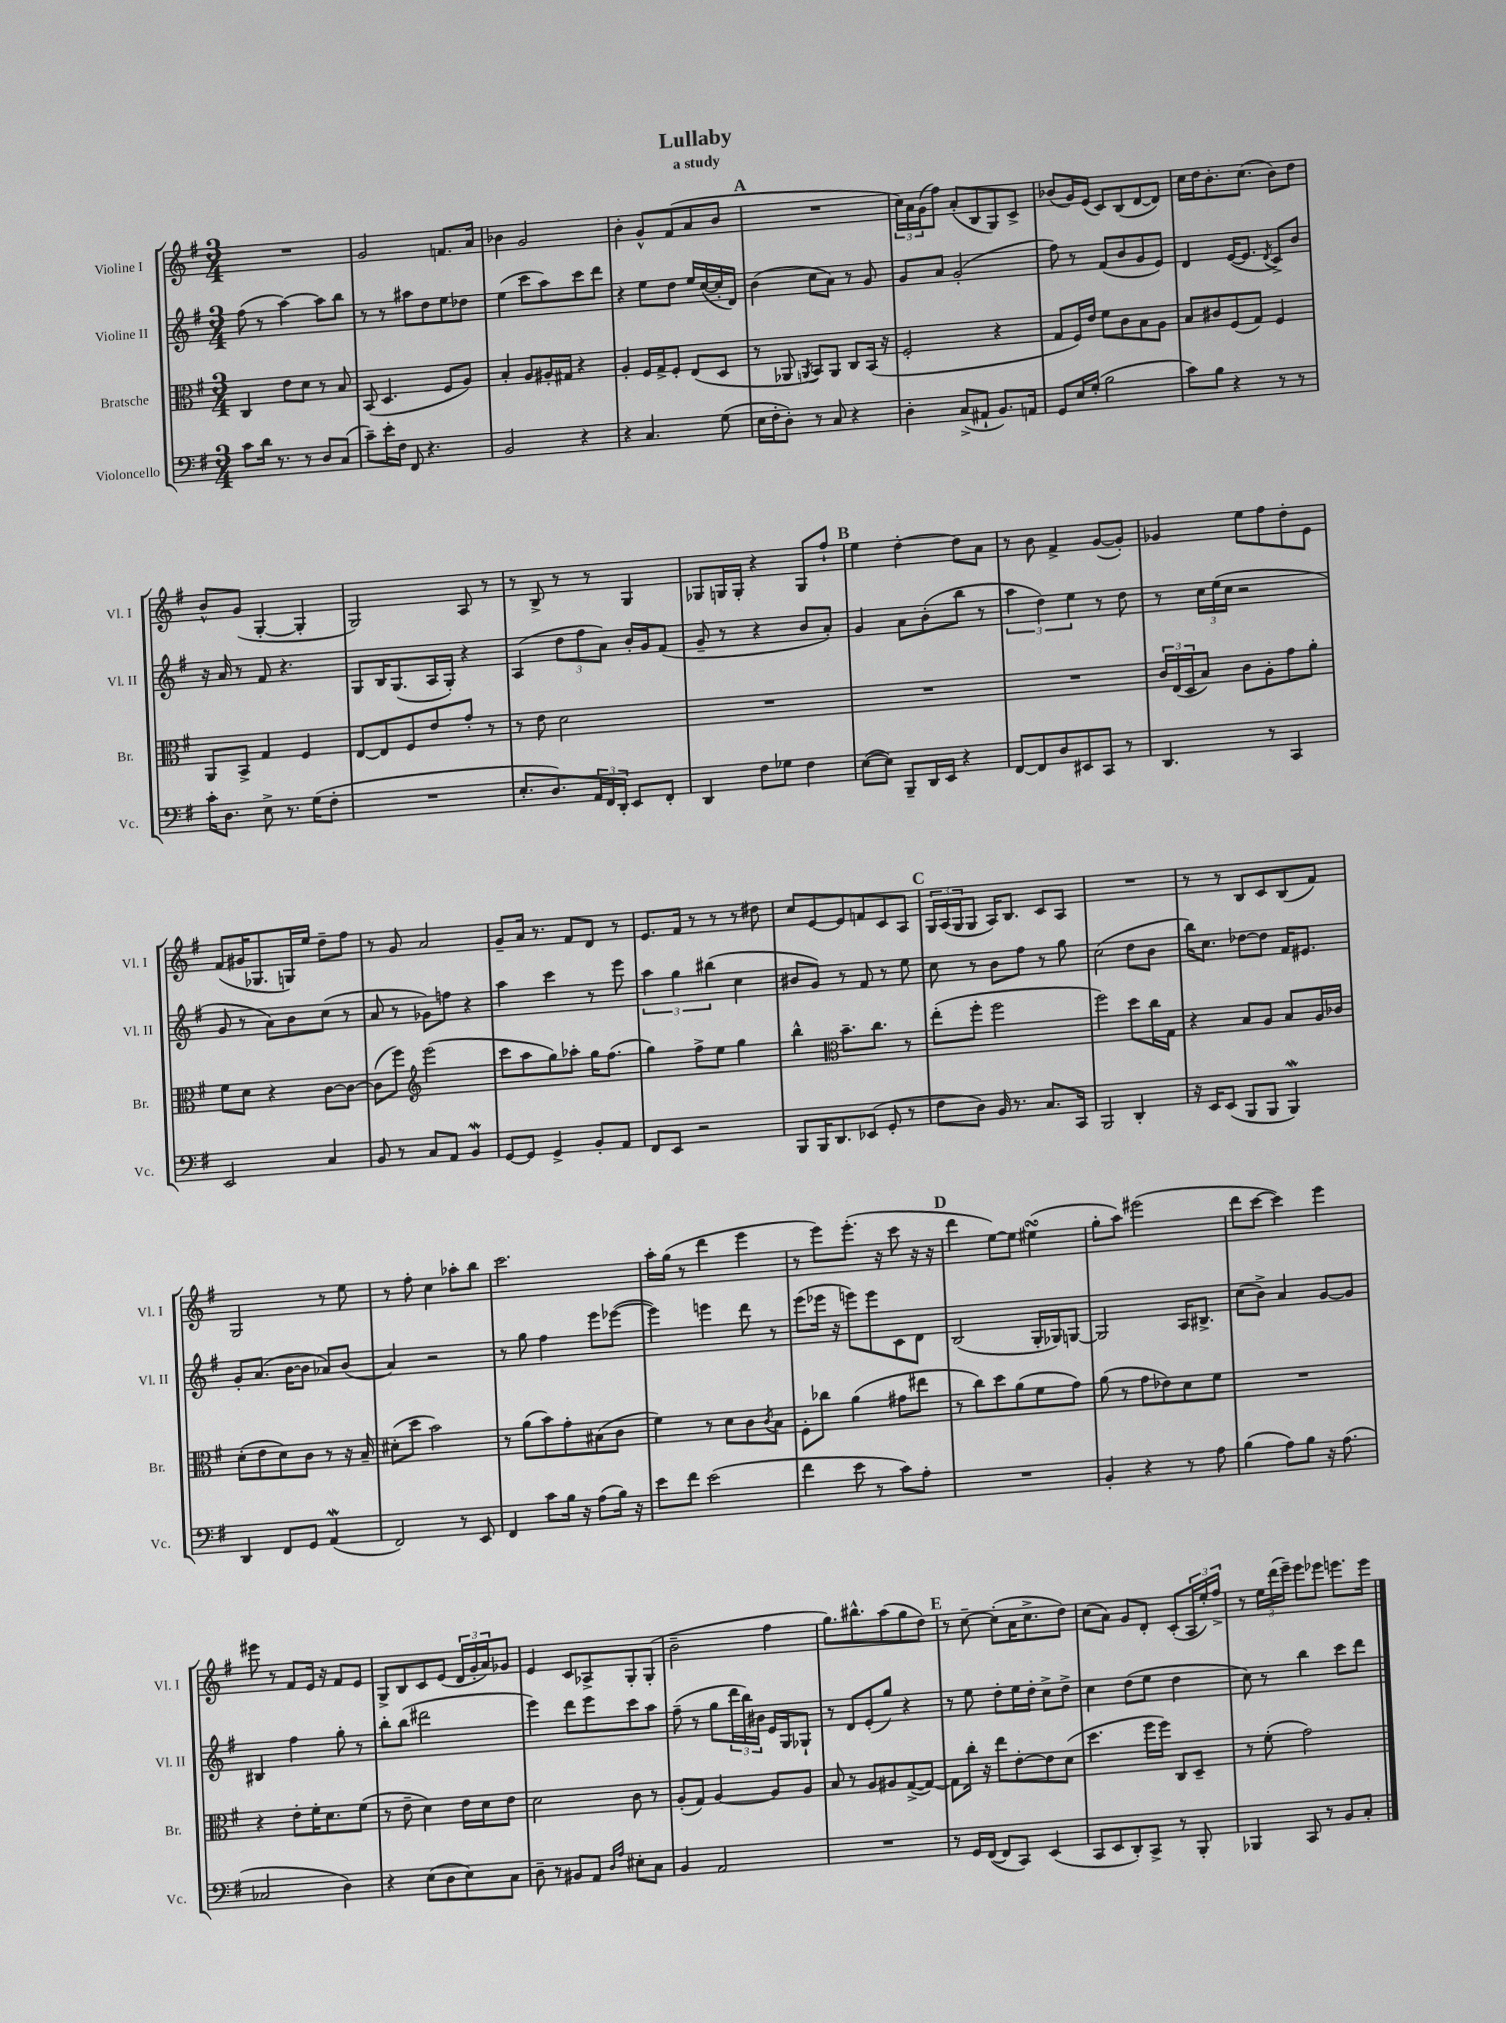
\header { title = "Lullaby" subtitle = "a study" }
<<
\new StaffGroup <<
\new Staff = "s0" \with { instrumentName = "Violine I" shortInstrumentName = "Vl. I" } {
    \clef treble \key g \major \numericTimeSignature \time 3/4
    R2. |
    g'2 f'8. a'16 |
    bes'4 g'2 |
    b'4-. g'8-^ fis'8( a'8 b'8 |
    \mark \markup { \bold "A" } R2. |
    \tuplet 3/2 { c''16) a'16 g'16( } fis''8) a'8-.( b8 g8) c'8-> |
    bes'8( g'16) e'16( c'8) b8( d'8~ d'8) |
    c''16 d''16 b'8.-. c''8.( b'8) d''8 |
    b'8-^ g'8( g4~-. g4-. |
    g2) a8 r8 |
    r8 b8-> r8 r8 g4 |
    ges8 g16 g16-. r4 g8 fis''8-! |
    \mark \markup { \bold "B" } e''4 d''4~-. d''8 a'8 |
    r8 b'8 fis'4-> g'8~( g'8-.) |
    ges'4 e''8 fis''8 d''8-. e'8 |
    fis'8( gis'16 ges8. g16) e''16 d''8-- fis''8 |
    r8 g'8 a'2 |
    g'8-- a'16 r8. fis'8 d'8 r8 |
    e'8. fis'16 r8 r8 r8 dis''8 |
    c''8 e'8~ e'8 f'8 c'8 a8 |
    \mark \markup { \bold "C" } \tuplet 3/2 { g16 a16( g16 } g8 a16) b8. c'8 a8 |
    R2. |
    r8 r8 b8 c'8 b8( fis'8) |
    g2 r8 e''8 |
    r8 fis''8-. c''4 aes''8-. b''8 |
    c'''2. |
    a''16-. g''16( r8 d'''4 e'''4 |
    r8 e'''8) e'''8.-.( r16 c'''8 r16 r16 |
    \mark \markup { \bold "D" } d'''4 e''8~) e''8 eis''4\turn( |
    g''8-. a''8) eis'''2( |
    d'''8 c'''8~ c'''4) e'''4 |
    eis'''8 r8 fis'8 e'16 r16 fis'8 e'8 |
    g8-> b8 c'8 e'8( \tuplet 3/2 { d'16 g'16-. a'16) } ges'8 |
    e'4 c'8 aes8-> g8-. g8-.( |
    b'2-- fis''4 |
    g''8.) bis''8.-^ a''8( g''8 d''8) |
    \mark \markup { \bold "E" } r8 c''8~-- c''8-.( a'16 c''8.-> d''8) |
    c''8( a'8) g'8 d'8-. c'8-.( \tuplet 3/2 { a16 e''16-.) fis''16-> } |
    r8 \tuplet 3/2 { e''16 d'''16( e'''16--) } e'''8 ees'''8 e'''8. e'''16 \bar "|." |
}
\new Staff = "s1" \with { instrumentName = "Violine II" shortInstrumentName = "Vl. II" } {
    \clef treble \key g \major \numericTimeSignature \time 3/4
    fis''8( r8 a''4~) a''8 b''8 |
    r8 r8 ais''8 d''8 e''8 des''8 |
    e''4( c'''8 a''8) c'''8 d'''8 |
    r4 e''8 d''8 e''16 c''16~( c''16-. d'16) |
    \mark \markup { \bold "A" } b'4( c''8 a'8) r8 g'8 |
    g'8 a'8 g'2-.( |
    fis''8) r8 fis'8( b'8 g'8 e'8) |
    d'4 e'16~( e'8. \acciaccatura { d'8 } c'8->) b'8 |
    r16 a'16 r8 fis'8 r4. |
    g8 b16 g8.( a16 g16-.) r4 |
    a4( \tuplet 3/2 { d''8 fis''8 a'8) } b'16-. g'16 fis'8( |
    g'8-- r8 r4 b'8 a'8-.) |
    \mark \markup { \bold "B" } g'4 a'8 b'8-.( b''8 r8 |
    \tuplet 3/2 { a''4 d''4) e''4 } r8 d''8 |
    r8 \tuplet 3/2 { c''16 e''16( c''16 } r2 |
    g'8 r8 a'8) b'8 c''8( r8 |
    a'8 r8 ges'8) f''8 r4 |
    a''4 c'''4 r8 e'''8 |
    \tuplet 3/2 { a''4 g''4 bis''4( } c''4 |
    bis'8 g'8) r8 fis'8 r8 e''8 |
    \mark \markup { \bold "C" } c''8 r8 b'8 fis''8 r8 g''8 |
    c''2( d''8 b'8 |
    b''16) c''8. des''8~ des''8 fis'16 eis'8. |
    g'8-. a'8.( b'16~ b'8 aes'8) b'8( |
    a'4) r2 |
    r8 g''8 fis''4 e'''8 ees'''8~( |
    ees'''4) e'''4 d'''8 r8 |
    e'''8( ees'''16 r16 e'''8) e'''8 c'8 d'8 |
    \mark \markup { \bold "D" } b2( g16-. ges16) g8~ |
    g2 a16 bis8.-> |
    c''8( b'8->) a'4 g'8~ g'8 |
    bis4 fis''4 g''8-. r8 |
    b''8-. b''8( dis'''2 |
    e'''4) d'''8 e'''8 c'''8 a''8 |
    fis''8--( r8 g''8 \tuplet 3/2 { d'''16 b''16) bis'16 } e'16 g16 ges8-! |
    r8 d'8 e'8-.( g''8) r4 |
    \mark \markup { \bold "E" } r8 e''8 d''8-. e''16 d''16-. c''8-> d''8-> |
    c''4 d''8( e''8 d''4 |
    c''8) r8 b''4 c'''8 d'''8 \bar "|." |
}
\new Staff = "s2" \with { instrumentName = "Bratsche" shortInstrumentName = "Br." } {
    \clef alto \key g \major \numericTimeSignature \time 3/4
    c4 e'8 d'8 r8 b8 |
    b,8( d4. fis8 a8) |
    b4-. a8 ais16-. gis16 r4 |
    a4-. fis16 g16-> fis8-. e8( d8 |
    \mark \markup { \bold "A" } r8 aes,8 \acciaccatura { a,8 } b,8) a,8 c8 b,16( r16 |
    fis2-. r4 |
    g8 fis16) e'16 fis'8 c'8 b8 a8 |
    b8 cis'8 fis8( g8) fis4 |
    a,8 b,8-> g4 fis4 |
    e8~ e8 fis8 e'8 g'8-. r8 |
    r8 e'8 d'2 |
    R2. |
    \mark \markup { \bold "B" } R2. |
    R2. |
    \tuplet 3/2 { c'16 e16( d16 } b8) c'8 a8-. g'8 a'8-. |
    fis'8 d'8 r4 c'8~ c'8~ |
    c'8( fis''8) \clef treble e'''2( |
    c'''8 a''8 g''8) aes''8-. g''16 fis''8.( |
    g''4) fis''8-> e''8 g''4 |
    b''4-^ \clef alto b'8.-- c''8. r8 |
    \mark \markup { \bold "C" } e''8-.( fis''8-. fis''2 |
    fis''2) d''8 c''16 g16 |
    r4 b8 a8 b8 a16 ces'16 |
    d'8-.( e'8 d'8) c'8 r8 r16 b16-- |
    dis'8-.( d''8 b'2) |
    r8 a'8( b'8) g'8-. bis8( c'8 |
    fis'4) r8 d'8 c'8 \acciaccatura { c'8 } b8 |
    fis8-. ces''8 a'4( gis'8 eis''8 |
    \mark \markup { \bold "D" } r8 c''8) d''8 a'8( fis'8 g'8) |
    a'8( r8 g'8 ees'8) d'8 fis'8 |
    R2. |
    r4 e'8-. fis'16-. d'8. fis'8( |
    r8 e'8-- d'4) e'16 d'16 e'8 |
    d'2 c'8 r8 |
    a8-.( g8) a4~ a8 a8 |
    b8 r8 a8 ais8 g8~->( g8~) |
    \mark \markup { \bold "E" } g8 c''16-. r16 e''8 e'8~-. e'8 d'8( |
    d''4. fis''16 fis''16) c8 d8-- |
    r8 fis'8-.( g'2) \bar "|." |
}
\new Staff = "s3" \with { instrumentName = "Violoncello" shortInstrumentName = "Vc." } {
    \clef bass \key g \major \numericTimeSignature \time 3/4
    c'8 d'16 r8. r8 d8 c8( |
    c'8--) e'16-. fis16 fis,8 r4. |
    b,2 r4 |
    r4 c4. g8( |
    \mark \markup { \bold "A" } e16 fis16-. d8-.) r8 c8 r4 |
    d4-. c8->( ais,8-! b,8.) a,16 |
    g,8 e16 g16-.( b2 |
    c'8) b8 r4 r8 r8 |
    c'16-. d8. e8-> r8. g16( fis8-. |
    R2. |
    e8.-. d8.) \tuplet 3/2 { a,16 fis,16 d,16-. } e,8 fis,8-. |
    d,4 fis8 ges8 fis4 |
    \mark \markup { \bold "B" } e8~( e8) b,,8-- d,16 e,16 r4 |
    fis,8~ fis,8 d8 eis,8 c,8 r8 |
    d,4. r8 c,4 |
    e,2 c4 |
    b,8 r8 c8 a,8 b,4\mordent |
    g,8~ g,8 g,4-> b,8-. a,8 |
    fis,8 e,8 r2 |
    b,,8 b,,16 d,8. ees,8( g,8-. r8 |
    \mark \markup { \bold "C" } fis8 d8) b,16 r8. c8. c,16 |
    b,,2 d,4-. |
    r16 e,16 e,8( b,,8 b,,8 b,,4\mordent) |
    d,4 fis,8 g,8 a,4\mordent( |
    fis,2) r8 e,8 |
    fis,4 c'8 b16 r16 a8( b16) r16 |
    e'8 fis'8 e'2( |
    fis'4 e'8 r8 c'8) a8-. |
    \mark \markup { \bold "D" } R2. |
    b,4-. r4 r8 a8 |
    b4( a8) b8 r16 a8.( |
    ces2 d4) |
    r4 e8( d8 e8) c8 |
    d8-- r8 bis,8 a,8 \grace { d16 a16 } eis8-. c8 |
    b,4 a,2 |
    R2. |
    \mark \markup { \bold "E" } r8 g,16 fis,16~( fis,8 c,8) e,4( |
    c,8 e,8 d,8-.) c,8-> r8 b,,8-. |
    bes,,4 c,8 r8 b,8 c8-. \bar "|." |
}
>>
>>
\layout { \context { \Score \remove "Bar_number_engraver" } }
